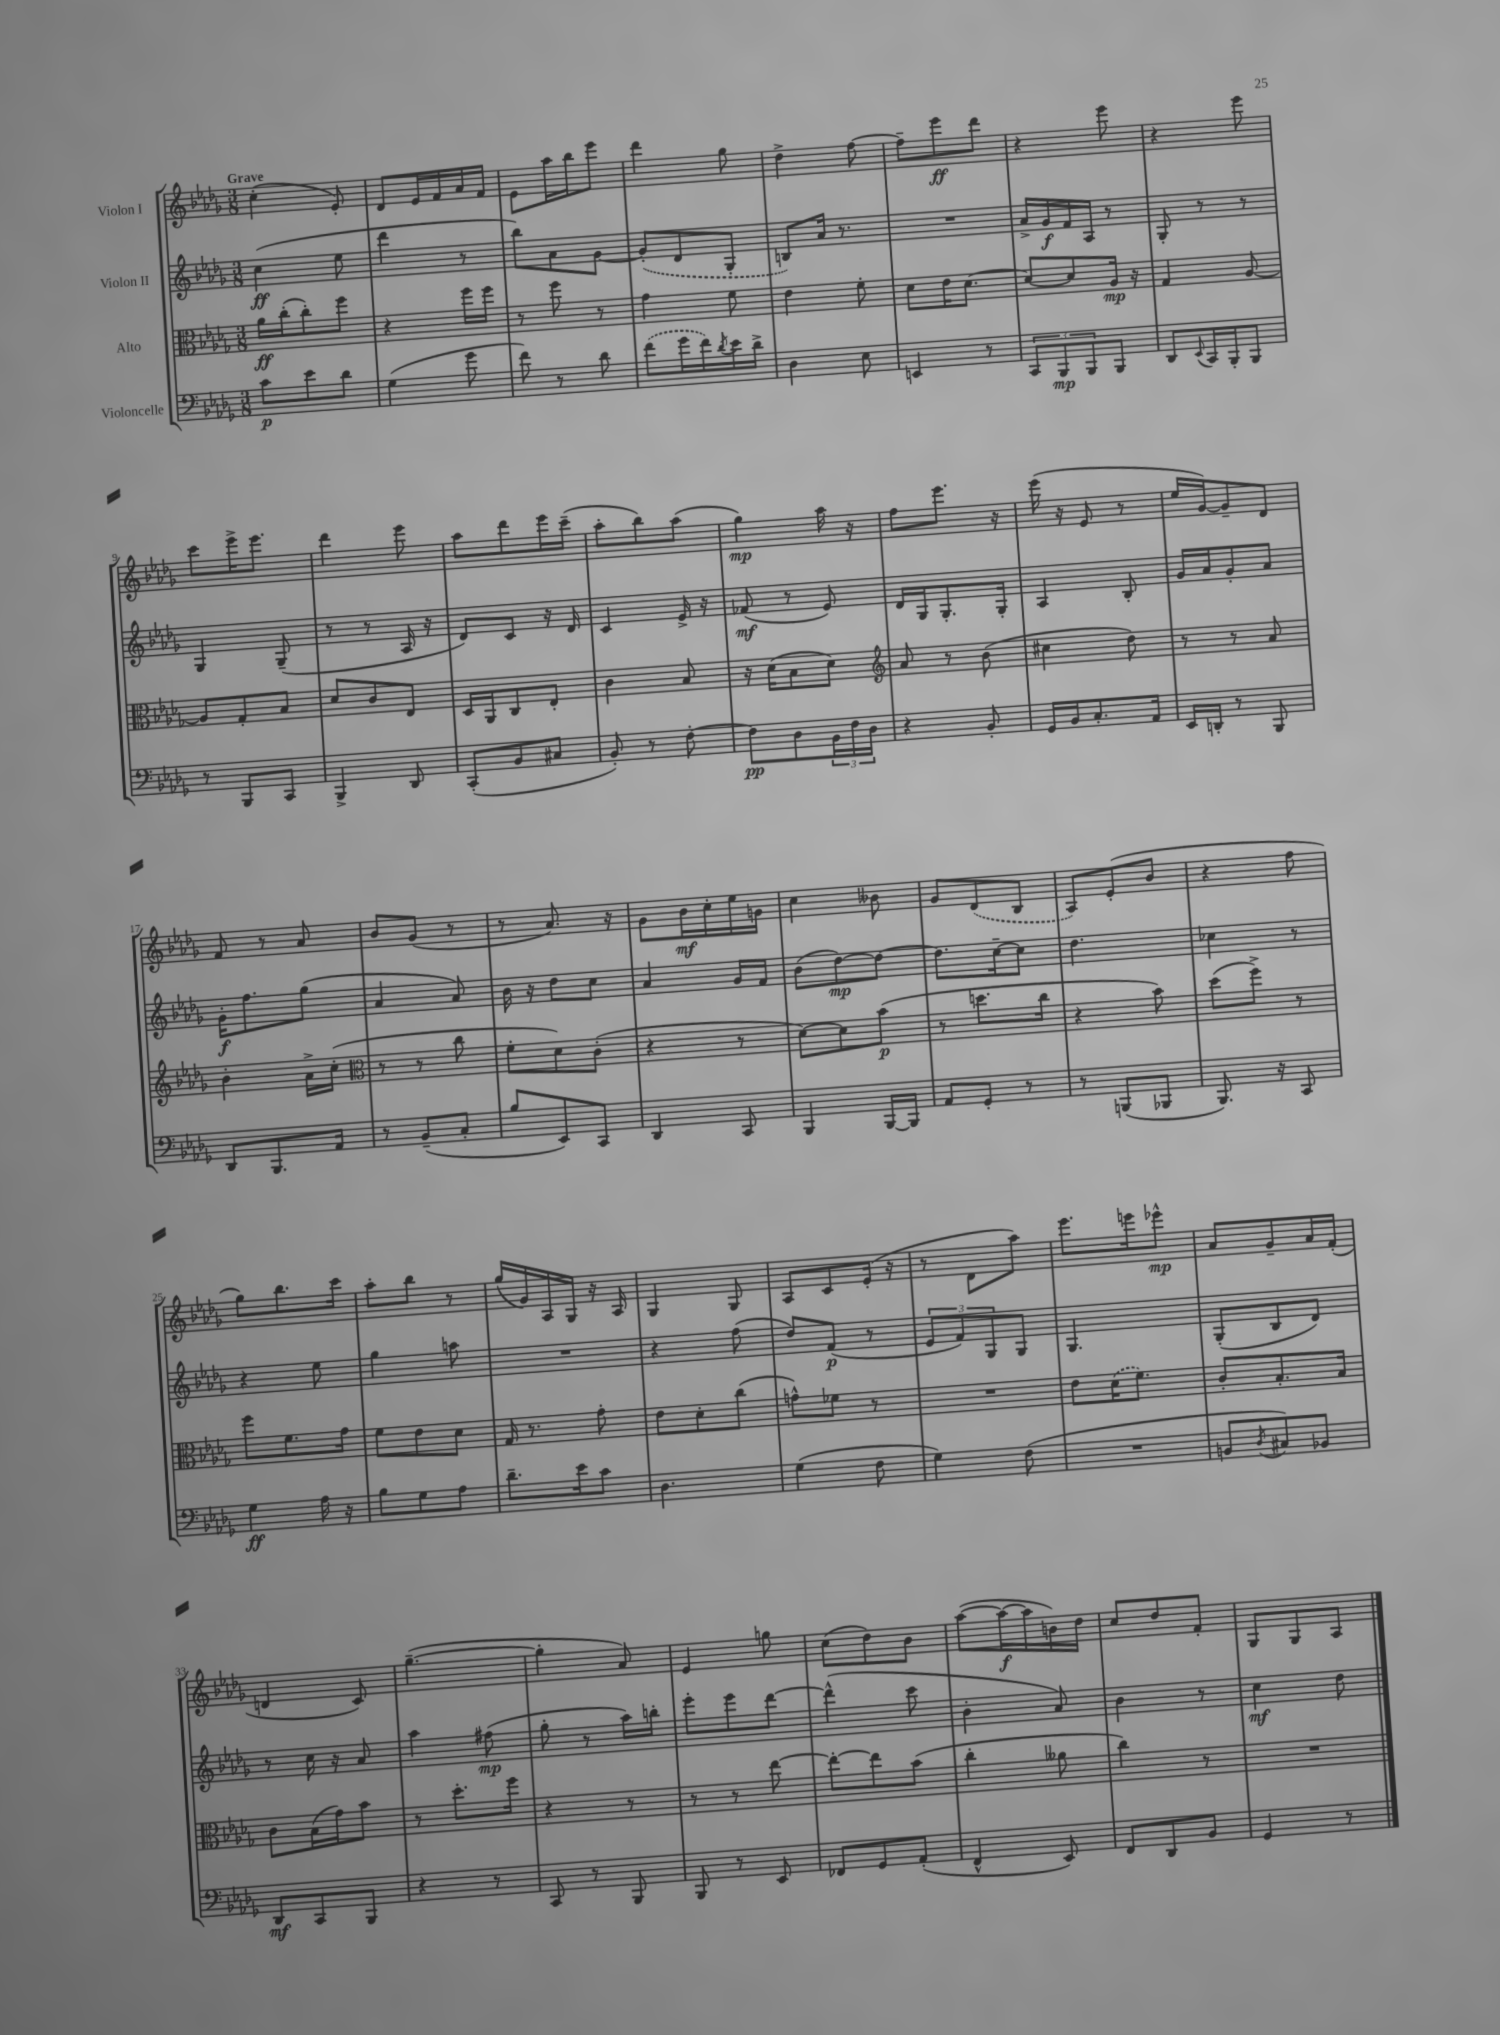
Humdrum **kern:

**kern	**kern	**kern	**kern
*staff4	*staff3	*staff2	*staff1
*clefF4	*clefC3	*clefG2	*clefG2
*k[b-e-a-d-g-]	*k[b-e-a-d-g-]	*k[b-e-a-d-g-]	*k[b-e-a-d-g-]
*M3/8	*M3/8	*M3/8	*M3/8
8c\L	16a-\LL	(4cc\	(4cc'\
.	(16cc'\J	.	.
8e-\	8cc'\)	.	.
8d-\J	8ff\J	8ee-\	8e-'/)
=	=	=	=
(4G-\	4r	4ddd-\	8d-/L
.	.	.	16e-/L
.	.	.	16f/
8g-\	16ff\LL	8r	16a-/
.	16ff\JJ	.	16f/JJ
=	=	=	=
8f\)	8r	8bb-\L)	8e-\L
8r	8ff\	8a-\	16aa-\L
.	.	.	16bb-\J
8d-\	8r	[8g-\J	8eee-\J
=	=	=	=
(8f\L	4g-\	(8g-'/]L	4ddd-\
16g-\L	.	8d-/	.
16f\)	.	.	.
8qd-/	.	.	.
16e-\	8f\	8G-'/J	8gg-\
16d-^\JJ	.	.	.
=	=	=	=
4D-\	4e-\	8B/L)	4dd-^\
.	.	16a-/Jk	.
.	.	8.r	.
8E-\	8f'\	.	[8ff\
=	=	=	=
4EE/	8d-\L	4.r	8ff~\]L
.	16e-\K	.	8eee-\
.	[8.d-\J	.	.
8r	.	.	8ddd-\J
=	=	=	=
12CC/L	8d-/_L	16a-^/LL	4r
.	.	16g-/	.
12BBB-/	.	.	.
.	8d-/]	16f/	.
12BBB-/	.	.	.
.	.	16A-/JJ	.
8BBB-/J	16A-/Jk	8r	8eee-\
.	16r	.	.
=	=	=	=
8DD-/L	4G-/	8G-'/	4r
8qqEE-/	.	.	.
16CC/L	.	8r	.
16BBB-'/J	.	.	.
8BBB-/J	[8A-/	8r	8eee-\
=	=	=	=
8r	8A-/]L	4G-/	8ccc\L
8BBB-/L	8G-'/	.	16eee-^\K
.	.	.	8.eee-\J
8CC/J	8B-/J	(8G-~/	.
=	=	=	=
4BBB-^/	8d-/L	8r	4ddd-\
.	8c/	8r	.
8DD-/	8E-/J	16A-/	8eee-\
.	.	16r	.
=	=	=	=
(8CC'/L	16D-/LL	8d-/L)	8aa-\L
.	16AA-/J	.	.
8BB-/	8C/	8c/J	8ddd-\
8C#/J	8E-'/J	16r	16eee-\L
.	.	16d-/	(16ccc~\JJ
=	=	=	=
8BB-'/)	4c\	4c/	8aa-'\L
8r	.	.	8bb-\)
[8F'\	8B-/	16e-^/	(8aa-\J
.	.	16r	.
=	=	=	=
8F\]L	16r	(8f-/	4gg-\)
.	(16d-\LK	.	.
8D-\	8B-\	8r	.
24BB-\L	8d-\J)	8e-/)	16aa-\
24F\	.	.	.
.	.	.	16r
24D-\JJ	.	.	.
=	=	=	=
*	*clefG2	*	*
4r	8a-/	16d-/LL	8ff\L
.	.	16G-/J	.
.	8r	8.G-'/	8.eee-\J
8BB-'/	(8b-\	.	.
.	.	16G-'/Jk	16r
=	=	=	=
16GG-/LL	4cc#\	4A-/	(16eee-\
16BB-/J	.	.	16r
8.C'/	.	.	8e-/
.	8dd-\)	8B-'/	8r
16AA-/Jk	.	.	.
=	=	=	=
16EE-/LL	8r	16g-/LL	16ee-/LL
16DD'/JJ	.	16a-/J	[16g-/J)
8r	8r	8g-'/	8g-~/]
8BBB-/	8a-/	8a-/J	8d-/J
=	=	=	=
8DD-/L	4b-'\	16g-'\LK	8f/
.	.	8.ff\	.
8.BBB-/	.	.	8r
.	16a-^\LL	(8gg-\J	8a-/
16AA-/Jk	(16cc'\JJ	.	.
=	=	=	=
*	*clefC3	*	*
8r	8r	4a-/	8b-/L
(8BB-~/L	8r	.	(8g-/J
8C'/J	8cc\	8a-/)	8r
=	=	=	=
8B-/L	8f'\L	16b-\	8r
.	.	16r	.
8EE-/)	8d-\)	8dd-\L	8.a-/)
8CC/J	(8c'\J	8cc\J	.
.	.	.	16r
=	=	=	=
4DD-/	4r	4a-/	8g-\L
.	.	.	16b-\L
.	.	.	16cc'\
8CC/	8r	16g-/LL	16ee-\
.	.	16f/JJ	16g\JJ
=	=	=	=
4BBB-/	[8d-\L)	(8b-\L	4cc\
.	8d-\]	[8dd-\)	.
[16BBB-/LL	(8b-\J	8dd-\_J	8b--\
16BBB-/]JJ	.	.	.
=	=	=	=
8AA-/L	8r	8.dd-\]L	8g-/L
8GG-'/J	8.dd\L	.	(8d-/
.	.	[16cc~\k	.
8r	.	8cc\]J	8B-/J
.	16cc\Jk	.	.
=	=	=	=
8r	4r	4.dd-\	8A-/L)
(8BBB/L	.	.	(8e-'/
8BBB-/J	8b-\)	.	8b-/J
=	=	=	=
8.BBB-/)	(8dd-\L	4cc-\	4r
.	8ff^\J)	.	.
16r	.	.	.
8CC/	8r	8r	8ff\
=	=	=	=
4G-\	8ff\L	4r	8gg-\L)
.	8.f\	.	8.bb-\
16A-\	.	8ee-\	.
16r	16g-\Jk	.	16ccc\Jk
=	=	=	=
8B-\L	8f\L	4gg-\	8aa-'\L
8G-\	8e-\	.	8bb-\J
8A-\J	8d-\J	8aa\	8r
=	=	=	=
8.d-~\L	16G-/	4.r	(16gg-/LL
.	8.r	.	16g-/)
.	.	.	16A-/
16e-\k	.	.	16G-/JJ
8c\J	8g-'\	.	16r
.	.	.	16A-/
=	=	=	=
4.D-\	8e-\L	4r	4G-/
.	8d-'\	.	.
.	(8cc\J	(8ff\	8G-/
=	=	=	=
(4G-\	8g^^\L)	8dd-/L)	8A-/L
.	8f-\J	(8f/J	8c/
8F\	8r	8r	(16e-'/Jk
.	.	.	16r
=	=	=	=
4G-\)	4.r	12e-/L	8r
.	.	12f/)	.
.	.	.	8d-\L
.	.	12G-/	.
(8F\	.	8G-/J	8aa-\J)
=	=	=	=
4.r	8e-\L	4.G-/	8.eee-\L
.	(16d-\K	.	.
.	8.f\J)	.	16eee\k
.	.	.	8eee-^^\J
=	=	=	=
8BB/L	8c'/L	(8G-'/L	8a-/L
8qD-/	.	.	.
8C#/)	8.B-'/	8B-/	8g-~/
8BB-/J	.	8d-/J)	16a-/L
.	16B-/Jk	.	(16f'/JJ
=	=	=	=
8DD-/L	8c\L	8r	4d/
8CC/	(16B-\L	16cc\	.
.	16g-\J)	16r	.
8BBB-/J	8b-\J	8a-/	8c/)
=	=	=	=
4r	8r	4aa-\	([4.gg-~\
.	8.dd-'\L	.	.
8r	.	(8ff#\	.
.	16ff\Jk	.	.
=	=	=	=
8CC/	4r	8gg-'\	4gg-'\]
8r	.	8r	.
8BBB-/	8r	16aa-\LL)	8a-/)
.	.	16bb'\JJ	.
=	=	=	=
8BBB-/	8r	8eee-'\L	4e-/
8r	8r	8eee-\	.
8EE-/	[8ee-\	[8ddd-\J	8gg\
=	=	=	=
8FF-/L	8ee-'\_L	(4ddd-^^\]	(8cc\L
8GG-/	8ee-\]	.	8dd-\)
(8AA-'/J	(8b-\J	8ccc\	8b-\J
=	=	=	=
4FF^^/	4cc'\	4b-'\	([8aa-\L
.	.	.	16aa-\_L
.	.	.	16aa-\]
8EE-/)	8a--\	8a-/)	16b\)
.	.	.	16dd-\JJ
=	=	=	=
8FF/L	4cc\)	4b-\	8cc/L
8DD-/	.	.	8dd-/
8BB-/J	8r	8r	8f'/J
=	=	=	=
4GG-/	4.r	4cc\	8G-/L
.	.	.	8G-/
8r	.	8dd-\	8A-/J
==	==	==	==
*-	*-	*-	*-
